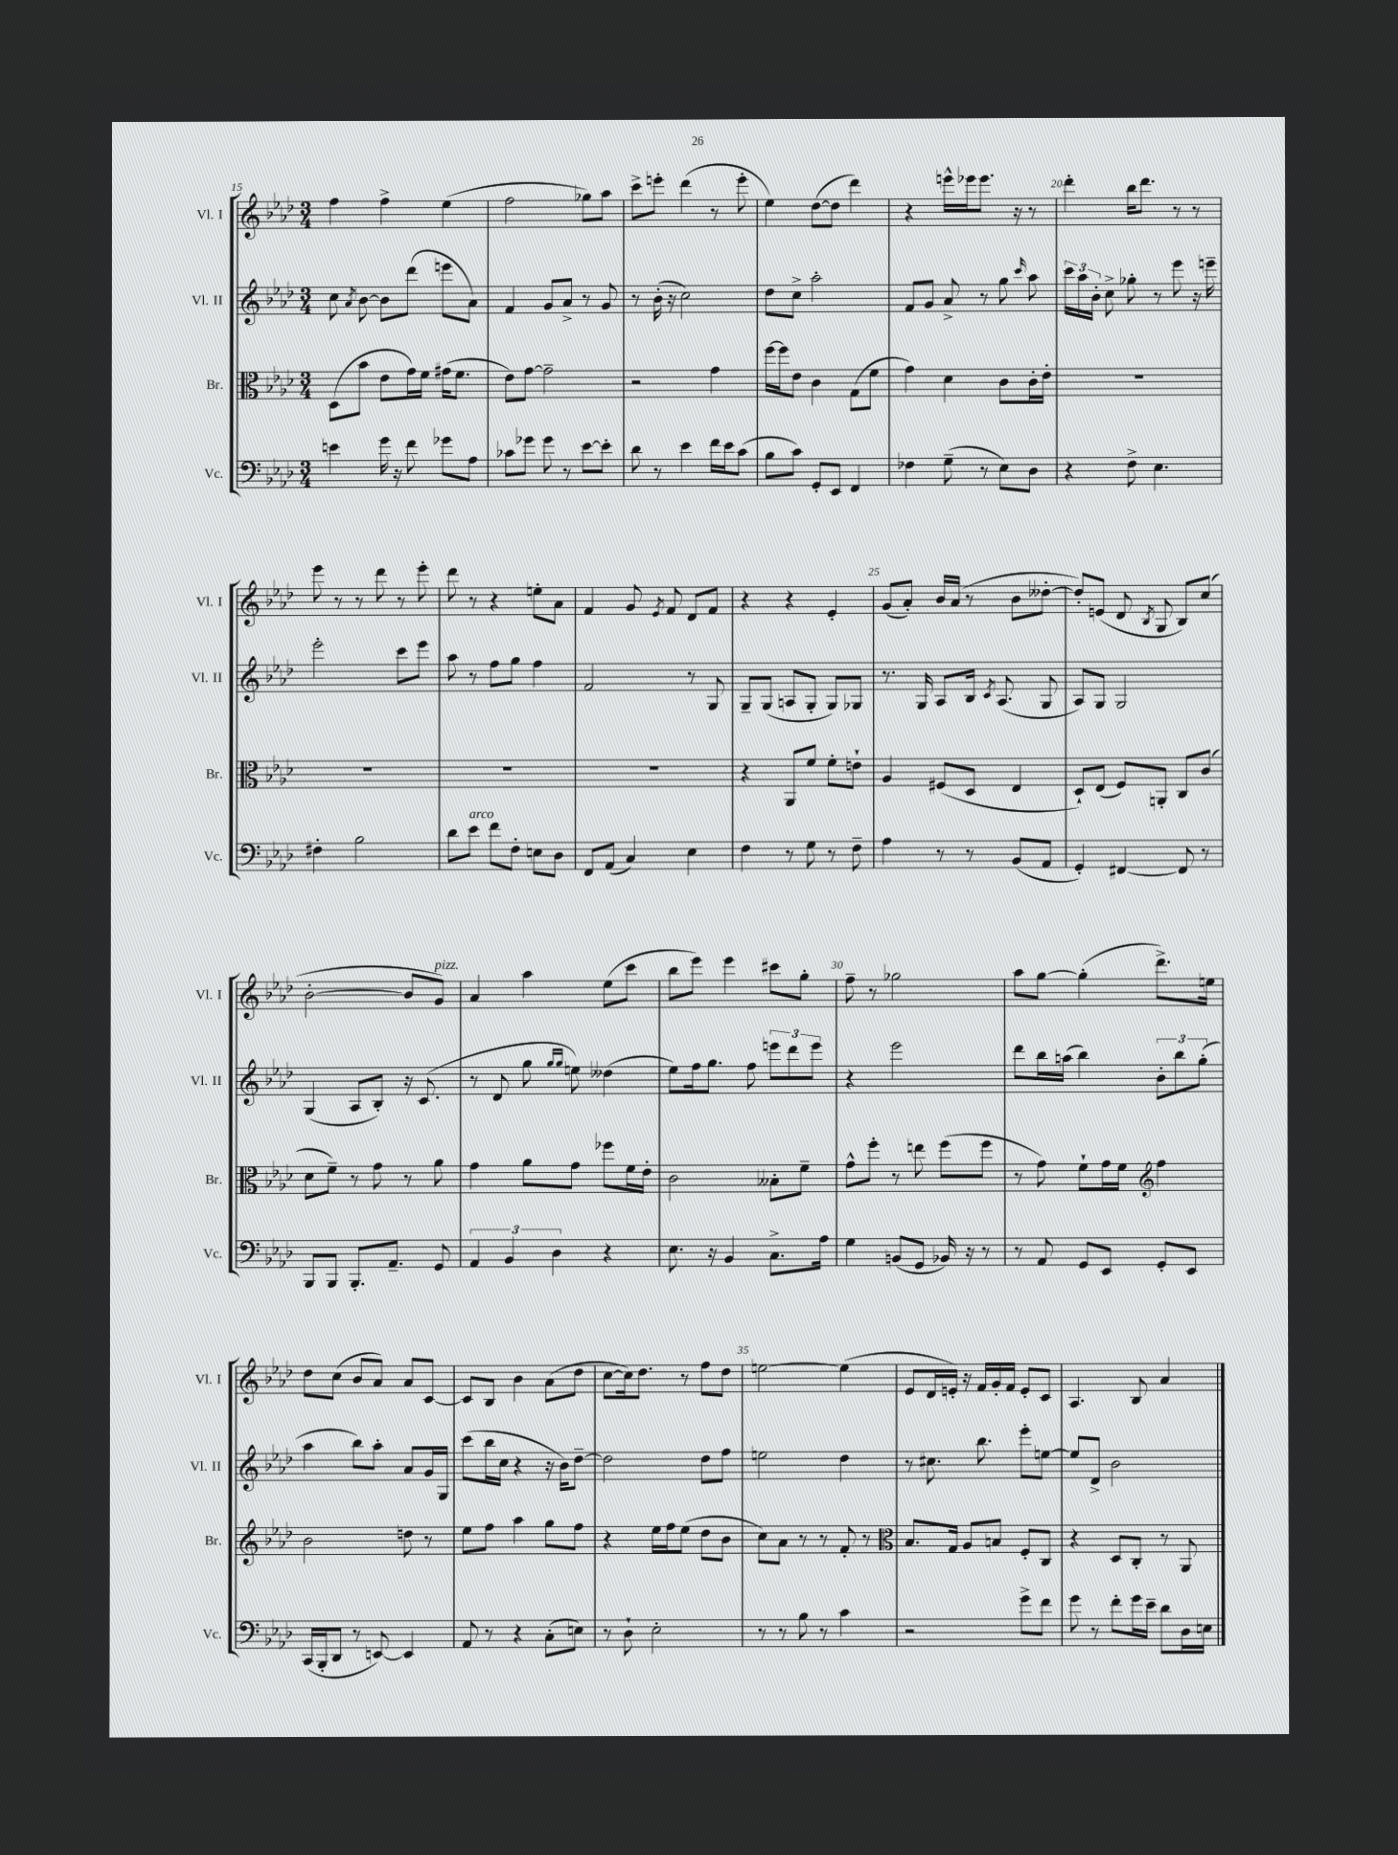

**kern	**kern	**kern	**kern
*staff4	*staff3	*staff2	*staff1
*clefF4	*clefC3	*clefG2	*clefG2
*k[b-e-a-d-]	*k[b-e-a-d-]	*k[b-e-a-d-]	*k[b-e-a-d-]
*M3/4	*M3/4	*M3/4	*M3/4
4e	(8D-	8cc	4ff
.	.	8qa-	.
.	8b-	[8b-	.
16g	8e-	8b-]	4ff^
16r	.	.	.
8f	16g)	(8ddd-	.
.	16f	.	.
8g-	(16g#	8eee	(4ee-
.	8.f	.	.
8A-	.	8a-)	.
=	=	=	=
8c-	8e-)	4f	2ff
8g-	[8g	.	.
8g-	2g~]	8g	.
8r	.	8a-^	.
[8e-	.	8r	8gg-)
8e-']	.	8g	8aa-
=	=	=	=
8d-	2r	8r	8ccc^
8r	.	(16b-'	8eee'
.	.	16r	.
4e-	.	2cc)	(4ddd-
16f	4g	.	8r
16e-	.	.	.
(8c	.	.	8eee'
=	=	=	=
8B-	[16ff	8dd-	4ee-)
.	16ff]	.	.
8c)	8e-	8cc^	.
8GG'	4c	2aa-'	([8dd-
8EE-	.	.	8dd-]
4FF	(8G	.	4ddd-)
.	8f	.	.
=	=	=	=
4F-	4g)	8f	4r
.	.	8g	.
(8G~	4d-	8a-^	16eee^^
.	.	.	16eee-
8r	.	8r	8.eee-
8E-)	8c	8gg	.
.	.	.	16r
.	.	16qqccc	.
8D-	16c'	8aa-	8r
.	16e-'	.	.
=	=	=	=
4r	2.r	24ccc	4ddd-'
.	.	24aa-	.
.	.	24b-'	.
.	.	8cc^	.
8F^	.	8gg-'	16bb-
.	.	.	8.ddd-
4.E-	.	8r	.
.	.	8eee-	8r
.	.	16r	8r
.	.	16eee~	.
=	=	=	=
4F#'	2.r	2eee-'	8eee-
.	.	.	8r
2B-	.	.	8r
.	.	.	8ddd-
.	.	8ccc	8r
.	.	8eee-	8eee-'
=	=	=	=
8d-	2.r	8aa-	8ddd-
8e-	.	8r	8r
8f	.	8ff	4r
8F'	.	8gg	.
8E	.	4ff	8ee'
8D-	.	.	8a-
=	=	=	=
8FF	2.r	2f	4f
(8AA-	.	.	.
4C)	.	.	8g
.	.	.	8qe-
.	.	.	8f
4E-	.	8r	8d-
.	.	8G	8f
=	=	=	=
4F	4r	8G~	4r
.	.	(8G	.
8r	8AA-	8A	4r
8G	8f	8G'	.
8r	8f'	8G)	4e-'
8F~	8e`	8G-	.
=	=	=	=
4A-	4A-	8.r	(8g
.	.	.	8a-')
.	.	16G	.
8r	(8F#	8A-	16b-
.	.	.	(16a-
8r	8D-	16B-	8r
.	.	8qc	.
.	.	(8.A-	.
(8BB-	4E-	.	8b-
8AA-	.	8G	[8dd--'
=	=	=	=
4GG')	8D-`)	8A-)	8dd--'])
.	(8E-	8G	(8e
[4FF#	8F)	2G	8d-
.	.	.	8qB-
.	8AA'	.	8G
8FF#]	8C	.	8B-)
8r	(8c	.	(8cc
=	=	=	=
8BBB-	8d-	(4G	[2b-'
8BBB-	8f~)	.	.
8.BBB-'	8r	8A-	.
.	8g	8B-')	.
8.AA-~	.	.	.
.	8r	16r	8b-]
.	.	(8.c	.
8GG	8a-	.	8g)
=	=	=	=
6AA-	4g	8r	4a-
.	.	8d-	.
6BB-	.	.	.
.	8a-	8gg	4aa-
6D-	.	.	.
.	.	16qqgg	.
.	.	16qqgg	.
.	8g	8ee)	.
4r	8ff-	(4dd--	(8ee-
.	16f	.	8ccc
.	16e-'	.	.
=	=	=	=
8.E-	2c	8ee-)	8bb-
.	.	16ff	8eee-)
16r	.	8.gg	.
4BB-	.	.	4eee-
.	.	8ff	.
8.C^	8B--'	12eee	8ccc#
.	.	12ddd-	.
.	8f~	.	8gg'
.	.	12eee	.
16A-	.	.	.
=	=	=	=
4G	8g^^	4r	8ff~
.	8ff'	.	8r
(8BB	8r	2eee-	2gg-
8GG	8ee	.	.
16BB-)	(8ff	.	.
16r	.	.	.
8r	8ff	.	.
=	=	=	=
8r	8r	8ddd-	8aa-
8AA-	8g)	16bb-	[8gg
.	.	(16aa	.
8GG	8f`	4bb-)	(4gg']
8EE-	16g	.	.
.	16f	.	.
*	*clefG2	*	*
8GG'	4ff	12b-'	8.ddd-^)
.	.	12bb-	.
8EE-	.	.	.
.	.	(12gg'	.
.	.	.	16ee
=	=	=	=
(16CC	2b-	4aa-	8dd-
16BBB-'	.	.	.
8DD-	.	.	(8cc
8r	.	8bb-)	8b-
[8EE)	.	8aa-'	8a-)
4EE]	8dd	8a-	8a-
.	8r	16g	[8c
.	.	16G	.
=	=	=	=
8AA-	8ee-	(8ccc	8c]
8r	8ff	16bb-	8B-
.	.	16cc	.
4r	4aa-	4r	4b-
(8C'	8gg	16r	(8a-
.	.	16b-)	.
8E)	8ff	[8dd-~	8dd-
=	=	=	=
8r	4r	2dd-]	[8cc
8D-`	.	.	16cc])
.	.	.	8.dd-
2E-'	16ee-	.	.
.	16ff	.	.
.	(8ee-	.	8r
.	8dd-	8dd-	8ff
.	8b-	8ff	8dd-
=	=	=	=
8r	8cc)	2ee	[2ee
8r	8a-	.	.
8B-	8r	.	.
8r	8r	.	.
4c	8f'	4dd-	(4ee]
.	8r	.	.
=	=	=	=
*	*clefC3	*	*
2r	8.B-	8r	8e-
.	.	8.cc#	16d-
.	16G	.	16e')
.	8A-	.	16r
.	.	8.bb-	16f
.	8B	.	16g'
.	.	.	16f
8g^	8F'	8eee-'	8e'
8f	8C	[8ee	8c
=	=	=	=
8g	4r	8ee]	4.A-
8r	.	8d-^	.
8f'	8D-	2b-	.
16g	8C'	.	8B-
16e-~	.	.	.
8d-	8r	.	4a-
16D-	8AA-	.	.
16E	.	.	.
==	==	==	==
*-	*-	*-	*-
